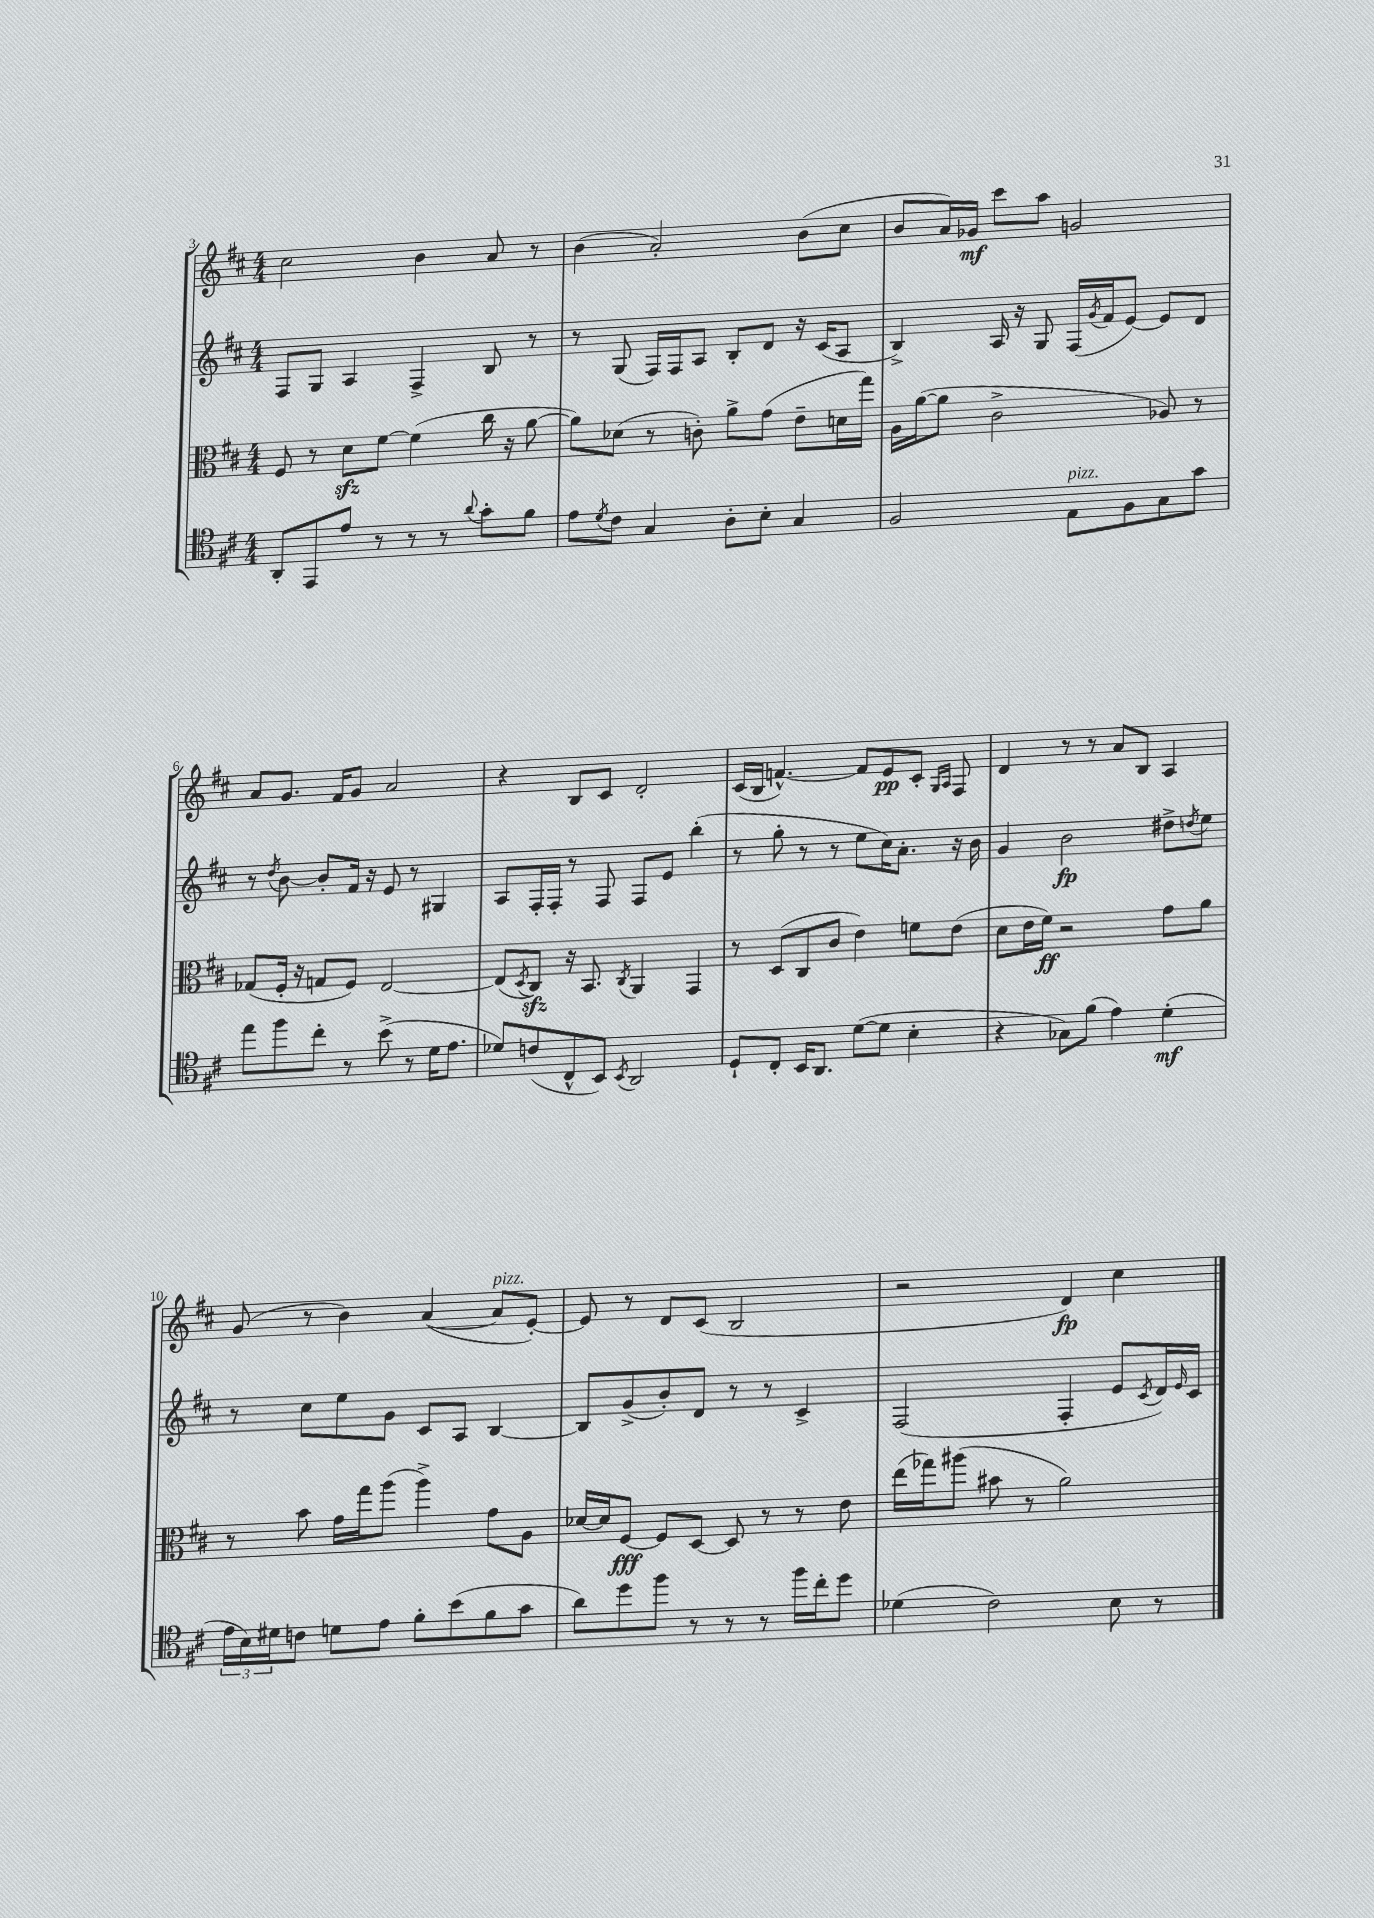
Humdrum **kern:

**kern	**dynam	**kern	**dynam	**kern	**dynam	**kern	**dynam
*part4	*part4	*part3	*part3	*part2	*part2	*part1	*part1
*staff4	*staff4	*staff3	*staff3	*staff2	*staff2	*staff1	*staff1
*clefC4	*	*clefC3	*	*clefG2	*	*clefG2	*
*k[f#c#]	*	*k[f#c#]	*	*k[f#c#]	*	*k[f#c#]	*
*M4/4	*	*M4/4	*	*M4/4	*	*M4/4	*
=3	=3	=3	=3	=3	=3	=3	=3
8AA'/L	.	8F#/	.	8F#/L	.	2cc#\	.
8EE/	.	8r	.	8G/J	.	.	.
8e/J	.	8dzz\L	.	4A/	.	.	.
8r	.	[8f#\J	.	.	.	.	.
8r	.	(4f#\]	.	4F#^/	.	4b\	.
8r	.	.	.	.	.	.	.
8qqa/	.	.	.	.	.	.	.
8g'\L	.	16cc#\	.	8B/	.	8a/	.
.	.	16r	.	.	.	.	.
8f#\J	.	[8a\	.	8r	.	8r	.
=4	=4	=4	=4	=4	=4	=4	=4
8e\L	.	8a\L])	.	8r	.	(4b\	.
8qd/	.	.	.	.	.	.	.
8c#\J	.	(8d-X\J	.	(8G/	.	.	.
4G/	.	8r	.	16F#/LL)	.	2a'/)	.
.	.	.	.	16F#/J	.	.	.
.	.	8cn'\)	.	8A/J	.	.	.
8A'\L	.	8a^\L	.	8B'/L	.	.	.
8B'\J	.	(8g\J	.	8d/J	.	.	.
4G/	.	8e~\L	.	16r	.	(8b\L	.
.	.	.	.	(16c#/KL	.	.	.
.	.	16dn\L	.	8A/J	.	8cc#\J	.
.	.	16gg\JJ)	.	.	.	.	.
=5	=5	=5	=5	=5	=5	=5	=5
2F#/	.	16A\LL	.	4B^/)	.	8b/L	.
.	.	([16a\J	.	.	.	.	.
.	.	8a\J]	.	.	.	16a/L)	.
.	.	.	.	.	.	16g-X/JJ	mf
.	.	2c#^\	.	16A/	.	8ccc#\L	.
.	.	.	.	16r	.	.	.
.	.	.	.	8G/	.	8aa\J	.
!LO:TX:a:i:t=pizz.	!	!	!	!	!	!	!
8E\L	.	.	.	(16F#/LL	.	2gn/	.
.	.	.	.	8qg/	.	.	.
.	.	.	.	16f#/J	.	.	.
8F#\	.	.	.	[8e/J)	.	.	.
8G\	.	8A-X/)	.	8e/L]	.	.	.
8g\J	.	8r	.	8d/J	.	.	.
!!LO:LB:g=z
=6	=6	=6	=6	=6	=6	=6	=6
8ee\L	.	(8G-X/L	.	8r	.	8a/L	.
.	.	.	.	8qdd/	.	.	.
8ff#\	.	16F#'/Jk	.	[8b\	.	8.g/J	.
.	.	16r	.	.	.	.	.
8cc#'\J	.	8Gn/L	.	8b'/L]	.	.	.
.	.	.	.	.	.	16f#/KL	.
8r	.	8F#/J)	.	16f#/Jk	.	8g/J	.
.	.	.	.	16r	.	.	.
(8b^\	.	[2E/	.	8e/	.	2a/	.
8r	.	.	.	8r	.	.	.
16d\KL	.	.	.	4G#X/	.	.	.
8.e\J	.	.	.	.	.	.	.
=7	=7	=7	=7	=7	=7	=7	=7
8d-X/L)	.	(8E/L]	.	8A/L	.	4r	.
.	.	8qD/	.	.	.	.	.
(8cn/	.	8C#zz/J)	.	16F#'/L	.	.	.
.	.	.	.	16F#'/JJ	.	.	.
8C#^^/	.	16r	.	8r	.	8B/L	.
.	.	8.BB/	.	.	.	.	.
8BB/J)	.	.	.	8F#/	.	8c#/J	.
8qBB/	.	8qC#/	.	.	.	.	.
2AA/	.	4AA/	.	8F#/L	.	2d'/	.
.	.	.	.	8e/J	.	.	.
.	.	4GG/	.	(4bb'\	.	.	.
=8	=8	=8	=8	=8	=8	=8	=8
8D`/L	.	8r	.	8r	.	(16c#/LL	.
.	.	.	.	.	.	16B/JJ	.
8C#'/J	.	(8D/L	.	8gg'\	.	[4.fn^^/)	.
16BB/KL	.	8C#/	.	8r	.	.	.
8.AA/J	.	.	.	.	.	.	.
.	.	8c#/J	.	8r	.	.	.
([8d\L	.	4e\)	.	8ee\L	.	8f/L]	.
8d\J]	.	.	.	16cc#\K)	.	8e/	pp
.	.	.	.	8.a'\J	.	.	.
4B'\	.	8fn\L	.	.	.	8c#'/J	.
.	.	.	.	.	.	16qqG/LL	.
.	.	.	.	.	.	16qqA/JJ	.
.	.	(8e\J	.	16r	.	8F#/	.
.	.	.	.	16b\	.	.	.
=9	=9	=9	=9	=9	=9	=9	=9
4r	.	8d\L	.	4g/	.	4d/	.
.	.	16e\L	.	.	.	.	.
.	.	16f#\JJ)	ff	.	.	.	.
8G-X\L)	.	2r	.	2b\	fp	8r	.
(8f#\J	.	.	.	.	.	8r	.
4e\)	.	.	.	.	.	8a/L	.
.	.	.	.	.	.	8B/J	.
(4d'\	mf	8g\L	.	8dd#X^\L	.	4A/	.
.	.	.	.	8qddn/	.	.	.
.	.	8a\J	.	8ee\J	.	.	.
!!LO:LB:g=z
=10	=10	=10	=10	=10	=10	=10	=10
24e\LL	.	8r	.	8r	.	(8g/	.
24B\)	.	.	.	.	.	.	.
24d#X\J	.	.	.	.	.	.	.
8cn\J	.	8b\	.	8cc#\L	.	8r	.
8dn\L	.	16g\LL	.	8ee\	.	4b\)	.
.	.	16gg\J	.	.	.	.	.
8e\J	.	(8aa\J	.	8g\J	.	.	.
8f#'\L	.	4aa^\)	.	8c#/L	.	([4a/	.
(8b\	.	.	.	8A/J	.	.	.
!	!	!	!	!	!	!LO:TX:a:i:t=pizz.	!
8f#\	.	8g\L	.	[4B/	.	8a/L]	.
8g\J	.	8A\J	.	.	.	[8e'/J)	.
=11	=11	=11	=11	=11	=11	=11	=11
8a\L)	.	[16d-X/LL	.	8B/L]	.	8e/]	.
.	.	16d-/J]	.	.	.	.	.
8dd\	.	[8F#/J	fff	(8g^/	.	8r	.
8ff#\J	.	8F#/L]	.	8b'/)	.	8d/L	.
8r	.	[8D/J	.	8d/J	.	(8c#/J	.
8r	.	8D/]	.	8r	.	2B/	.
8r	.	8r	.	8r	.	.	.
16ff#\LL	.	8r	.	4c#^/	.	.	.
16cc#'\J	.	.	.	.	.	.	.
8dd\J	.	8e\	.	.	.	.	.
=12	=12	=12	=12	=12	=12	=12	=12
(4d-X\	.	(16ee\LL	.	(2F#/	.	2r	.
.	.	16gg-X\J)	.	.	.	.	.
.	.	(8aa#X\J	.	.	.	.	.
2c#\)	.	8b#X\	.	.	.	.	.
.	.	8r	.	.	.	.	.
.	.	2a\)	.	4F#'/	.	4d/)	fp
8B\	.	.	.	8e/L	.	4cc#\	.
.	.	.	.	8qc#/	.	.	.
8r	.	.	.	16d/L)	.	.	.
.	.	.	.	16qqe/	.	.	.
.	.	.	.	16c#/JJ	.	.	.
==	==	==	==	==	==	==	==
*-	*-	*-	*-	*-	*-	*-	*-
